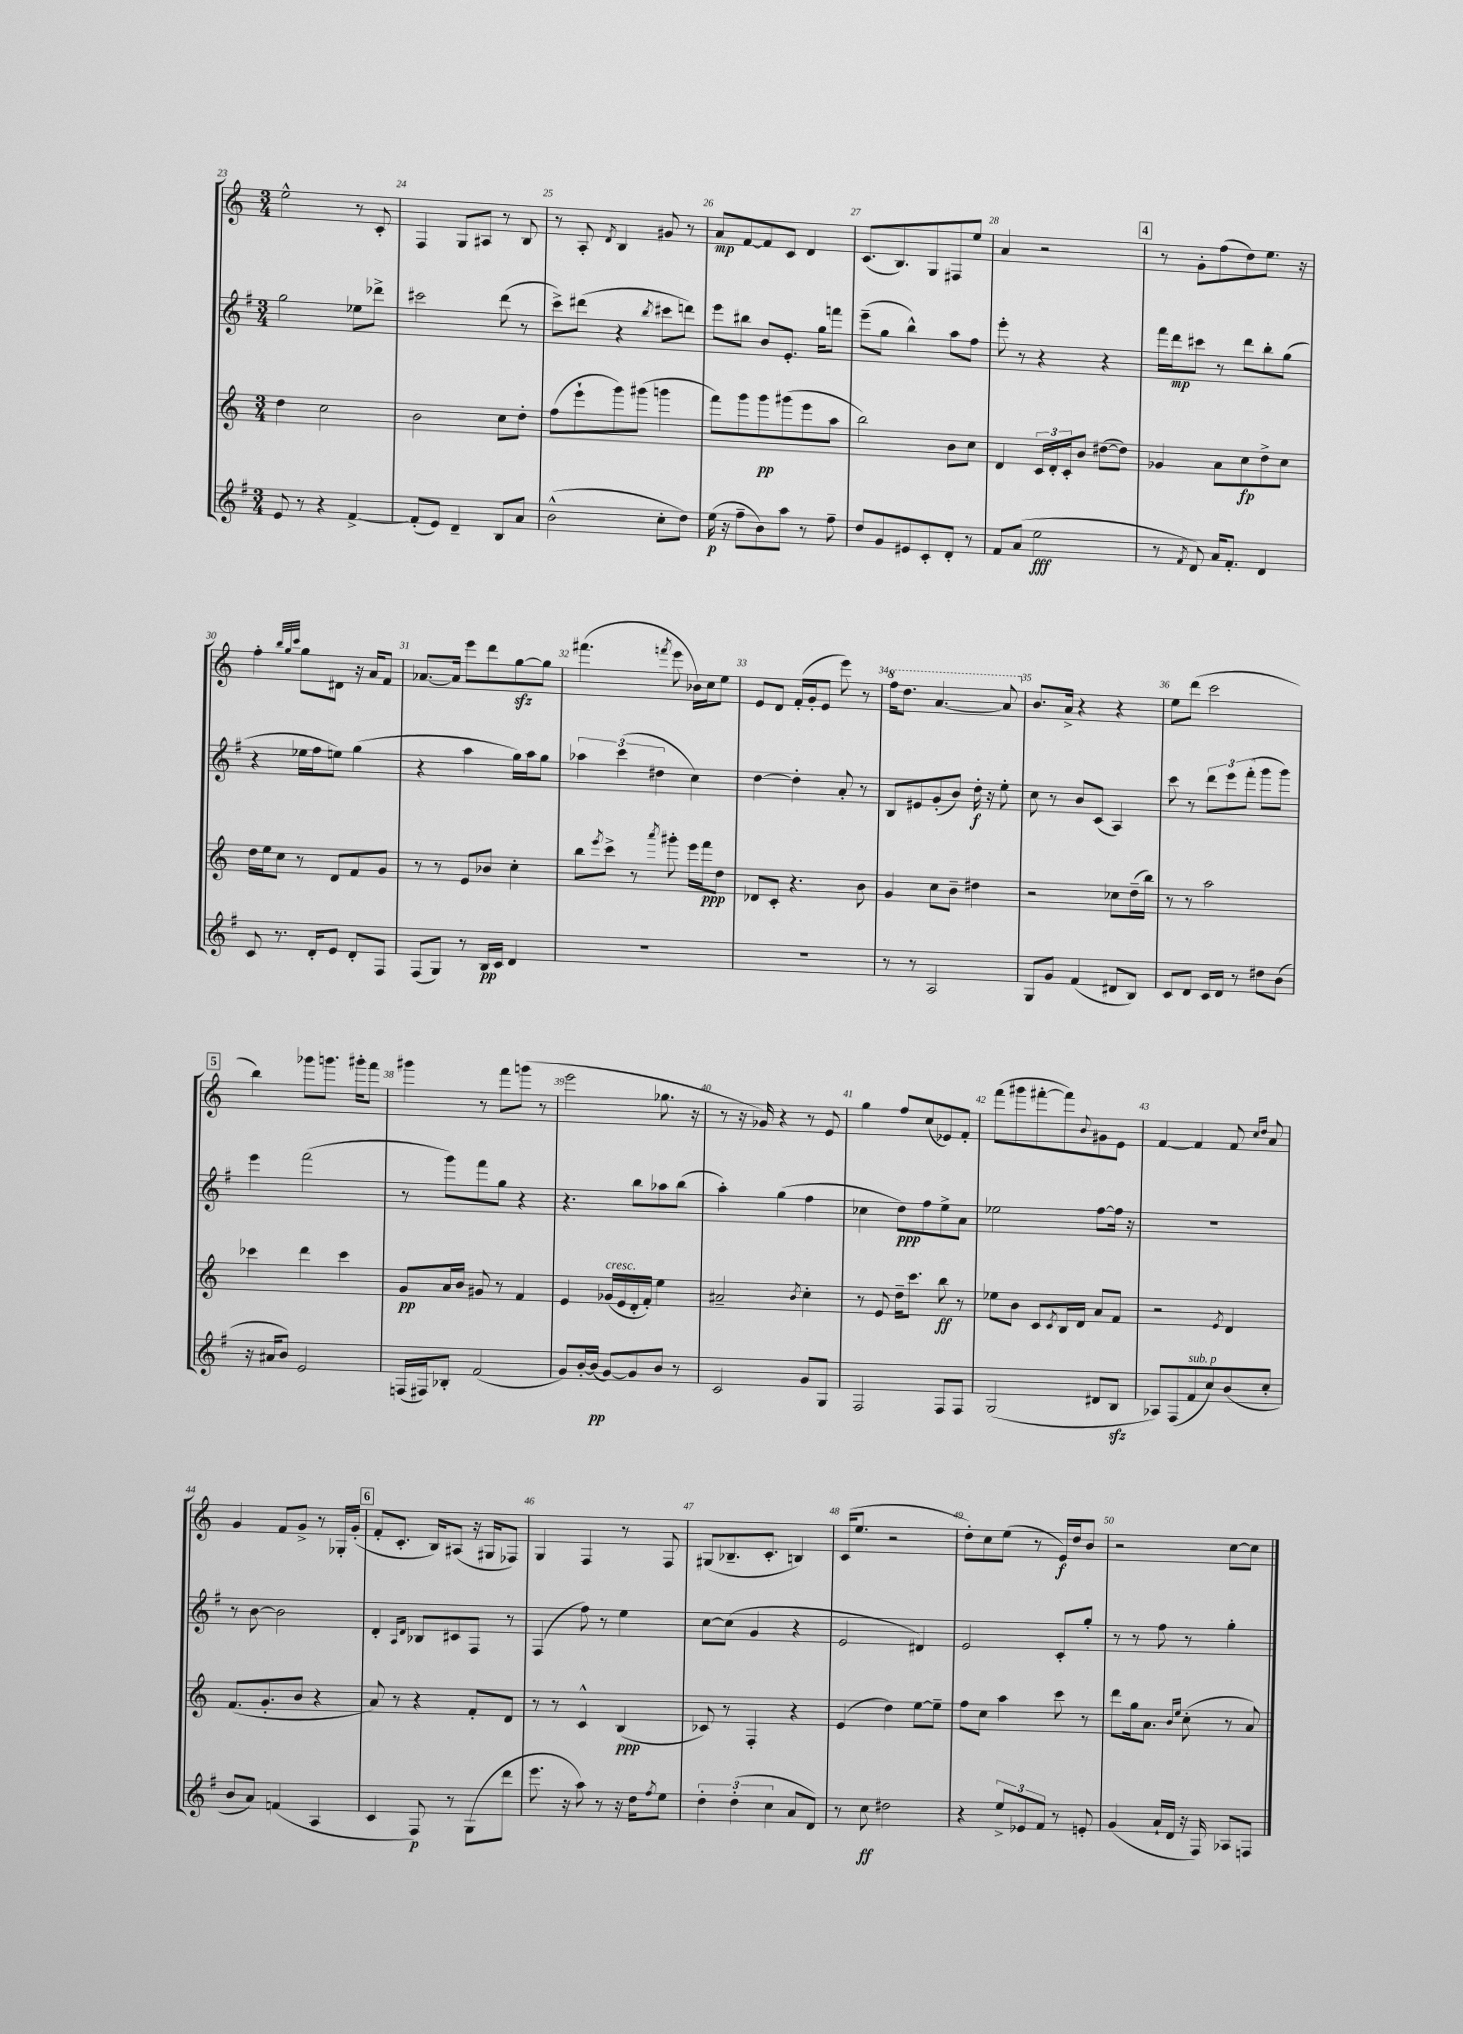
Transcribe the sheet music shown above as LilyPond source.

<<
\new StaffGroup <<
\new Staff = "s0" {
    \clef treble \key c \major \numericTimeSignature \time 3/4
    e''2-^ r8 c'8-. |
    f4 g8 ais8 r8 b8 |
    r8 a8-. \acciaccatura { d'8 } b4 gis'8 r8 |
    a'8\mp f'8~ f'8 c'8 d'4 |
    c'8.( b8.) g8 fis8 e''8 |
    a'4 r2 |
    \mark \markup { \box "4" } r8 g'8-. f''8( d''8) e''8. r16 |
    f''4-. \grace { b''32 g''32 c'''32 } g''8 dis'8 r16 a'16 f'8 |
    aes'8.~ aes'16 e'''8 d'''8 g''8~\sfz g''8 |
    fis'''4.( \acciaccatura { f'''8 } e'''8 bes'16) c''16 e''8 |
    e'8 d'8 f'16-.( g'16-. e'8 e'''8) r8 |
    \ottava #1 f'''16 d'''8. a''4.~ a''8 \ottava #0 |
    b'8. a'16-> r4 r4 |
    e''8 d'''8( c'''2 |
    \mark \markup { \box "5" } b''4) ges'''8 g'''8. gis'''16-. f'''8 |
    gis'''4 r8 f'''8 g'''8( r8 |
    e'''2 ges''8. r16 |
    r8 r16 ges'16) r4 r8 e'8 |
    g''4 f''8 c''8( ees'8) f'8-. |
    f'''8( gis'''8 fis'''8~-. fis'''8) \appoggiatura { b'8 } gis'8 e'8 |
    f'4~ f'4 f'8 \grace { c''16 d''16 } a'8 |
    g'4 f'8 g'8-> r8 ges16-. g'16-.( |
    \mark \markup { \box "6" } f'8-. c'8.-. b16) ais8( r16 gis16 fes8) |
    g4 f4 r8 f8 |
    gis8( bes8.-- c'8.-. b4) |
    c'16( e''8. r2 |
    d''8-.) c''8 e''8( r8 e'16\f) d''16 b'8 |
    r2 c''8~ c''8 \bar "|." |
}
\new Staff = "s1" {
    \clef treble \key g \major \numericTimeSignature \time 3/4
    g''2 ees''8 des'''8-> |
    cis'''2 d'''8( r8 |
    c'''8->) dis'''8( r4 \acciaccatura { b''8 } cis'''8 d'''8) |
    e'''8 bis''8 b'8 e'8.-. g''16 f'''8 |
    e'''8--( g''8 b''4-^) a''8 fis''8 |
    e'''8-. r8 r4 r4 |
    \mark \markup { \box "4" } fis'''16 d'''16\mp cis'''8 r8 d'''8 b''8-. g''8( |
    r4 ees''16 fis''16 e''8) g''4( |
    r4 a''4 g''16) a''16 g''8 |
    \tuplet 3/2 { aes''4 c'''4( dis''4 } c''4) |
    d''4~ d''4-. a'8-. r8 |
    b8 eis'8 g'8-.( b'8) d''16-.\f r16 e''8-. |
    c''8 r8 b'8 c'8( a4) |
    c'''8 r8 \tuplet 3/2 { d'''8 e'''8 fis'''8-.( } g'''8 g'''8) |
    \mark \markup { \box "5" } e'''4 fis'''2( |
    r8 g'''8) fis'''8 g''8 r4 |
    r4. b''8 aes''8 b''8( |
    a''4-.) g''4( fis''4 |
    ces''4 d''8\ppp) fis''8 e''8-> a'8 |
    ees''2 fis''8~ fis''16 r16 |
    R2. |
    r8 b'8~ b'2 |
    \mark \markup { \box "6" } d'4-. \grace { a16 d'16 } bes8 cis'8 fis8 r8 |
    fis4( fis''8) r8 e''4 |
    c''8~ c''8( g'4 r4 |
    e'2 dis'4) |
    e'2 c'8-. g''8-. |
    r8 r8 fis''8 r8 g''4-. \bar "|." |
}
\new Staff = "s2" {
    \clef treble \key c \major \numericTimeSignature \time 3/4
    d''4 c''2 |
    b'2 c''8 d''8-. |
    f''8( e'''8-! g'''8) gis'''8( g'''4 |
    f'''8) g'''8 g'''8\pp gis'''8( e'''8 a''8 |
    b''2) b'8 c''8 |
    d'4 \tuplet 3/2 { c'16 d'16-. c'16-. } b'8 dis''8~( dis''8) |
    \mark \markup { \box "4" } ges'4 a'8 c''8\fp d''8-> c''8 |
    d''16 e''16 c''8 r8 d'8 f'8 g'8 |
    r8 r8 e'8 bes'8 c''4-. |
    b''8 \acciaccatura { e'''8 } c'''8-> r8 \acciaccatura { a'''8 } gis'''8-. e'''16 f'''16\ppp d''8 |
    des'8 c'8-. r4. b'8 |
    g'4 c''8 b'8-- dis''4 |
    r2 ces''8 d''16--( b''16) |
    r8 r8 a''2 |
    \mark \markup { \box "5" } ces'''4 d'''4 ces'''4 |
    g'8\pp a'16 b'16 gis'8 r8 f'4 |
    e'4 ges'16^\markup { \italic "cresc." }( e'16 d'16-. f'16-.) e''4 |
    ais'2-- \acciaccatura { b'8 } c''4-. |
    r8 e'8 d''16-- c'''8. b''8\ff r8 |
    ees''8 b'8 c'8 \acciaccatura { c'8 } b16 d'16 a'8 f'8 |
    r2 \acciaccatura { e'8 } d'4 |
    f'8.( g'8.-. b'8 r4 |
    \mark \markup { \box "6" } a'8) r8 r4 f'8-. d'8 |
    r8 r8 c'4-^ b4\ppp( |
    ces'8) r8 f4-. r4 |
    e'4( d''4) e''8~ e''8-- |
    f''8 c''8 a''4 c'''8 r8 |
    d'''8 g''16 a'8. \grace { b'16 e''16 } c''8-.( r8 a'8) \bar "|." |
}
\new Staff = "s3" {
    \clef treble \key g \major \numericTimeSignature \time 3/4
    e'8 r8 r4 fis'4~-> |
    fis'8-.( e'8) d'4-- b8 a'8 |
    b'2-^( c''8-. d''8) |
    e''16\p( r16 fis''8-- b'8) a''8 r8 fis''8-- |
    d''8 g'8 eis'8 c'8-. d'8-. r8 |
    fis'8 a'8( e''2\fff |
    \mark \markup { \box "4" } r8 \acciaccatura { fis'8 } d'8) a'16 fis'8.-. d'4 |
    c'8 r8. d'16-. e'8 d'8-. fis8 |
    fis8( g8) r8 b16\pp c'16 d'4 |
    R2. |
    R2. |
    r8 r8 a2 |
    g8 g'8 fis'4( dis'8 b8) |
    c'8 d'8 c'16 d'16 r8 dis''8 b'8( |
    \mark \markup { \box "5" } r16 ais'16 b'8) e'2 |
    f16( fis16) bes8-. fis'2( |
    g'8) b'16~-. b'16\pp( g'8~) g'8 b'8 r8 |
    c'2 g'8 g8 |
    fis2 fis8 fis8 |
    g2( dis'8 b8\sfz |
    aes8) fis8( fis'8^\markup { \italic "sub. p" } c''8) b'8( c''8-. |
    b'8 a'8) f'4( a4 |
    \mark \markup { \box "6" } c'4 fis8\p) r8 g8( d'''8 |
    e'''8. r16 a''8) r8 r16 d''16 \acciaccatura { fis''8 } e''8 |
    \tuplet 3/2 { d''4-. d''4-.( c''4 } a'8 d'8) |
    r8 c''8\ff dis''2 |
    r4 \tuplet 3/2 { e''8-> ees'8 fis'8 } r8 e'8-. |
    g'4( a'16-! d'16 r16 fis16) aes8 f8 \bar "|." |
}
>>
>>
\layout { \context { \Score currentBarNumber = #23 \override BarNumber.break-visibility = ##(#f #t #t) barNumberVisibility = #all-bar-numbers-visible } }
